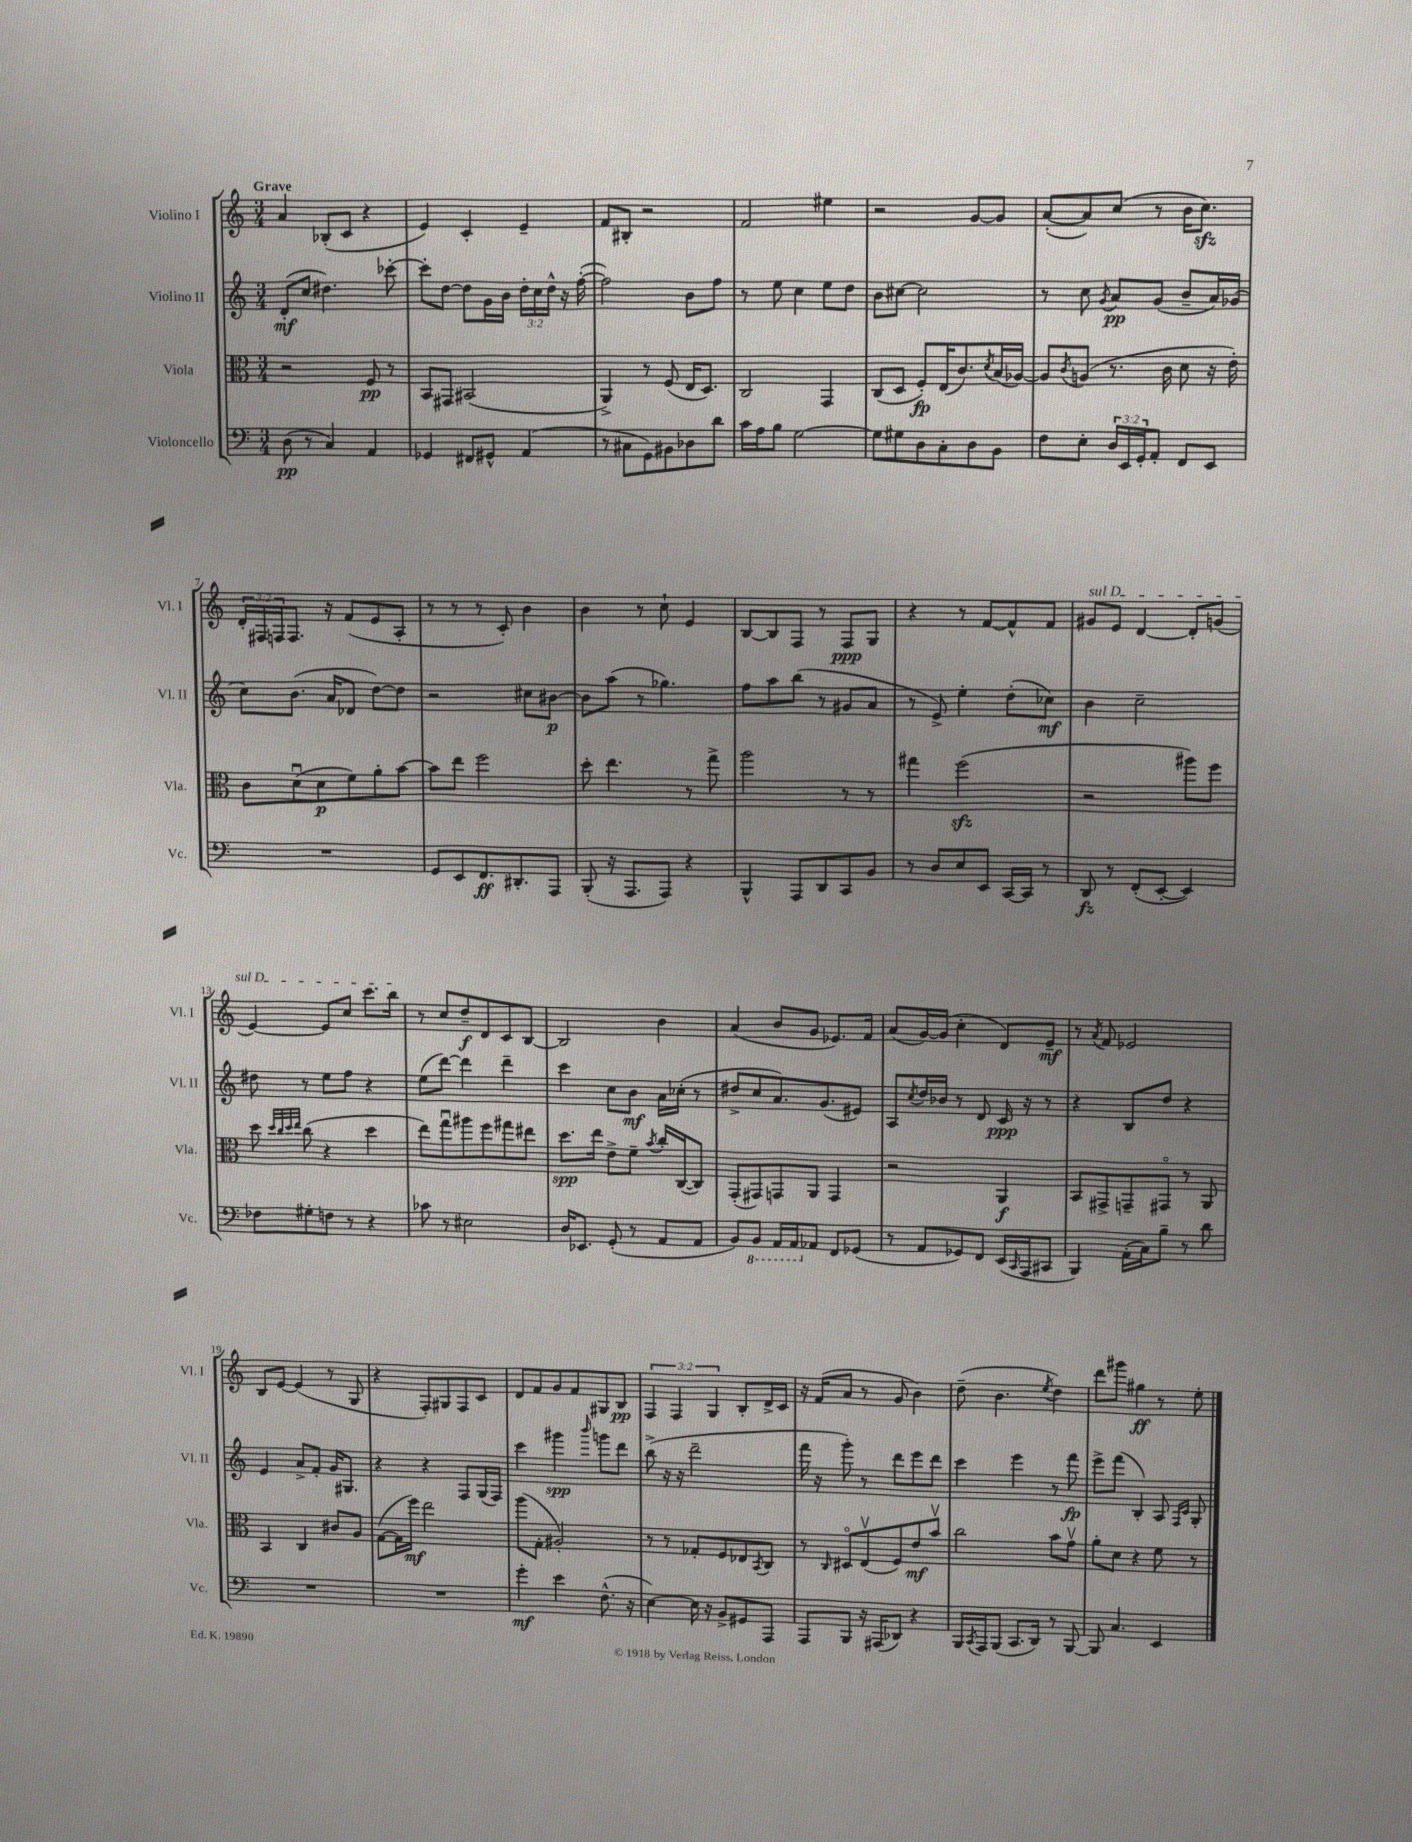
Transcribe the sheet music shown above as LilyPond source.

<<
\new StaffGroup <<
\new Staff = "s0" \with { instrumentName = "Violino I" shortInstrumentName = "Vl. I" } {
    \clef treble \key c \major \numericTimeSignature \time 3/4 \override Staff.TupletNumber.text = #tuplet-number::calc-fraction-text \tempo "Grave"
    a'4 bes8-.( c'8 r4 |
    e'4) c'4-. e'4-- |
    f'8 bis8-. r2 |
    f'2 eis''4 |
    r2 g'8~ g'8 |
    a'8~-.( a'8) c''8( r8 b'16 c''8.\sfz) |
    \tuplet 3/2 { d'16-. fis16 f16 } f8. r16 f'8( e'8 a8-. |
    r8 r8 r8 c'8-.) b'4 |
    b'4 r8 c''8-! e'4 |
    b8~ b8 f8 r8 f8\ppp g8 |
    r4 r8 f'8~ f'8-^ f'8 |
    \once \override TextSpanner.bound-details.left.text = \markup { \italic "sul D" } gis'8\startTextSpan e'8 d'4~ d'8-. g'8( |
    e'4~) e'8 c''8 c'''8. b''16\stopTextSpan |
    r8 c''8 d''8--\f d'8 c'8 b8~ |
    b2 b'4 |
    a'4( b'8 g'8 ees'8.) f'16 |
    a'8( g'16~) g'16( c''4-. d'8) e'8--\mf |
    r8 \acciaccatura { a'8 } f'8 ees'2 |
    b8 e'8~ e'4( r8 g8 |
    r4 f8-.) gis8 f8 c'8 |
    d'8 f'8 g'8 f'8 gis8 b8\pp |
    \tuplet 3/2 { f4 f4 g4 } b8-. d'16-> c'16 |
    r16 f'16( a'8 r8 g'8 b'4) |
    d''8--( b'4. \acciaccatura { e''8 } d''4) |
    d'''8 gis'''8 gis''4\ff r8 e''8-. \bar "|." |
}
\new Staff = "s1" \with { instrumentName = "Violino II" shortInstrumentName = "Vl. II" } {
    \clef treble \key c \major \numericTimeSignature \time 3/4 \override Staff.TupletNumber.text = #tuplet-number::calc-fraction-text
    d'8-.\mf( c''8 dis''4.) ces'''8~-. |
    ces'''8-. d''8~ d''8 g'16 b'16 \tuplet 3/2 { d''16-. c''16 d''16-^ } r16 f''16~-.( |
    f''2) b'8 f''8 |
    r8 e''8 c''4 e''8 d''8 |
    b'8 cis''8~ cis''2 |
    r8 c''8 \acciaccatura { g'8 } a'8\pp g'8( b'8-- a'16) ges'16( |
    c''8) b'8.( a'16 des'8 d''8~) d''8 |
    r2 cis''8 bis'8~\p |
    bis'8 a''8( r8 ges''4.) |
    f''8 a''8 b''8( r8 gis'8 a'8 |
    r8 e'8->) e''4-. d''8-.( ces''8\mf) |
    b'4 c''2-- |
    dis''8 r8 e''8 f''8 r4 |
    e''8( d'''8~) d'''4 d'''4-- |
    c'''4 c''8 b'8\mf a'16 ces''16-.( r8 |
    dis''8-> c''8 a'8.) g'8.( eis'8) |
    a8 \acciaccatura { c''8 } d''16 bes'16 r8 d'8 c'16\ppp r16 r8 |
    r4 b8 d''8 r4 |
    e'4 a'8-> f'8-. g'16 gis8. |
    r4 r4 f8 g16( f16) |
    c'''4 gis'''4\spp \grace { b'''16 } g'''8 d'''8 |
    b''8->( r16 r16 d'''2-- |
    f'''16 r16 g'''8-.) r8 d'''8 e'''8 d'''8 |
    c'''4 e'''4 r8 f'''8\fp |
    e'''8-> f'''8( b4-.) a8 \grace { f16 c'16 } g8-. \bar "|." |
}
\new Staff = "s2" \with { instrumentName = "Viola" shortInstrumentName = "Vla." } {
    \clef alto \key c \major \numericTimeSignature \time 3/4
    r2 f8\pp r8 |
    b,8 gis,8 bis,2( |
    a,4->) r8 f8( e16 d8.) |
    c2 g,4 |
    c8( d8 f8-.\fp) e16( c'8.) \acciaccatura { d'8 } b16( aes16~) |
    aes8 \acciaccatura { c'8 } a8( r8. c'16 d'8 r16 e'16-.) |
    c'8 d'8\downbow( d'8\p f'8) a'8-. b'8~ |
    b'8 e''8 f''2 |
    d''8-. e''4. r8 g''8-> |
    a''2 r8 r8 |
    gis''4 f''2\sfz( |
    r2 ais''8) f''8 |
    d''8 \grace { d''32 c''32 d''32 e''32 } c''8( r4 d''4 |
    e''8) g''8\downbow ais''8 f''8 gis''8 eis''8 |
    d''8.\spp e''16 e'8-> f'8-- \acciaccatura { b'8 } c''16-. c16~( c8) |
    g,8-.( gis,8) g,8 a,8 g,4 |
    r2 a,4\f |
    b,8 gis,8-> g,8-- gis,8\flageolet r8 a,8 |
    b,4 c4 cis'8 a8 |
    g8~( g16 f''16\mf) e''2 |
    a''8( g8-. ais2-.) |
    r8 r8 ges8-. f8 ees8 \acciaccatura { b,8 } c8 |
    r8 \grace { c16 } dis8\flageolet e8\upbow( f8) e'8\mf b'8\upbow |
    c''2 b'8 g'8\upbow |
    a'8-. d'8 r4 f'8 r8 \bar "|." |
}
\new Staff = "s3" \with { instrumentName = "Violoncello" shortInstrumentName = "Vc." } {
    \clef bass \key c \major \numericTimeSignature \time 3/4 \override Staff.TupletNumber.text = #tuplet-number::calc-fraction-text
    d8\pp( r8 c4) a,4 |
    ges,4 fis,8 gis,8-^ a,4( |
    r8 cis8 g,8) bis,8 des8 d'8 |
    c'16 a16 b8 g2~ |
    g8 gis8 d8 c8-. d8 b,8 |
    f8 e8-. \tuplet 3/2 { d16 e,16 g,16-. } a,8-. f,8 e,8 |
    R2. |
    g,8 e,8 f,8.\ff dis,8.-. a,,8 |
    b,,8-.( r16 a,,8. a,,8) r4 |
    b,,4-^ a,,8 d,8 c,8 b,8 |
    r8 d8 e8 e,8 c,16~ c,16 r8 |
    d,8\fz r8 f,8-.( e,8~-. e,4) |
    fes8 gis8-. f8 r8 r4 |
    ces'8 r8 eis2 |
    d16 ees,8. g,8-.( r8 a,8 a,8 |
    b,8) \ottava #-1 b,,8 a,,16 a,,16 \ottava #0 aes,8 f,8 ges,8( |
    r8 a,8 ges,8) f,8 e,16( \grace { c,16 } a,,16 cis,8 |
    b,,4) a,16-.( c16) b8-- r8 d'8 |
    R2. |
    R2. |
    g'4-.\mf e'4 f8.-^( r16 |
    e4~) e16 r16 b,8-> gis,8 a,,8 |
    a,,8 b,,8 r16 ais,,16( des,8) r4 |
    b,,16 \acciaccatura { c,8 } a,,16 b,,8( c,8. d,16) r8 b,,8~ |
    b,,8 c4. e,4 \bar "|." |
}
>>
>>
